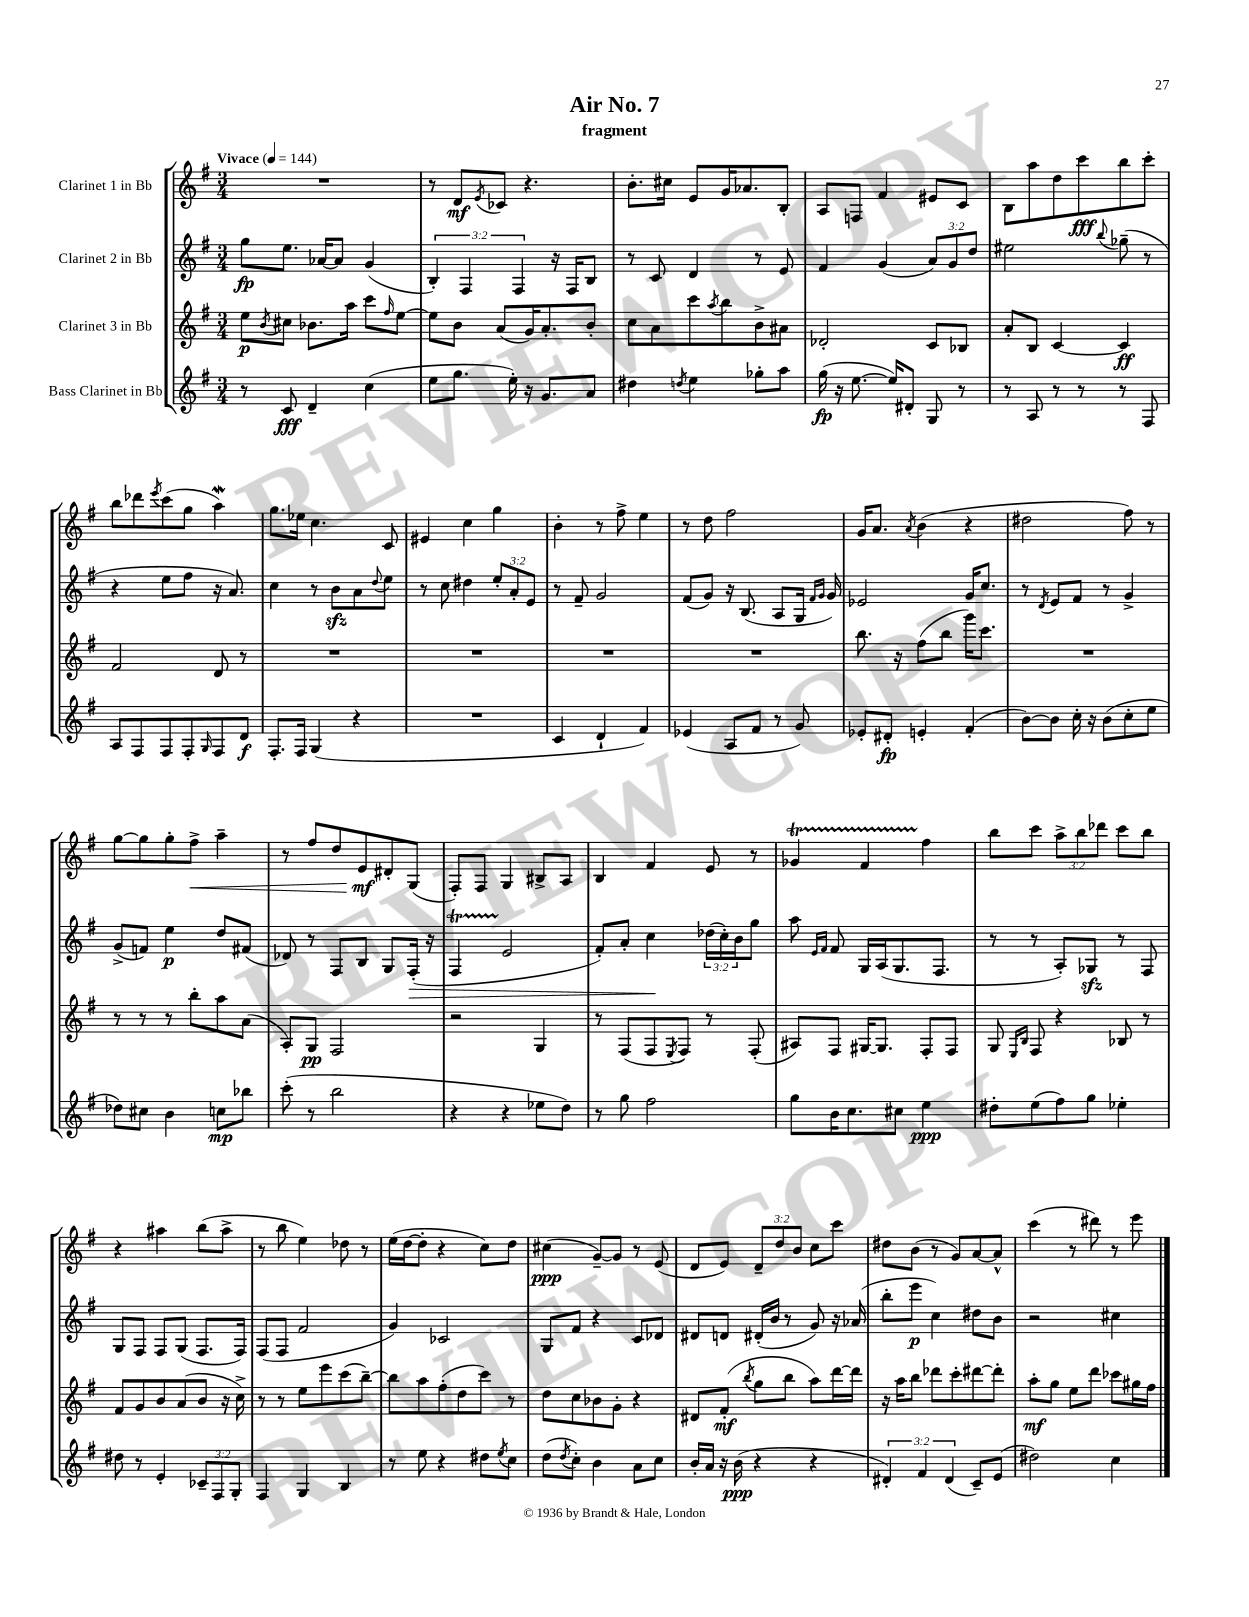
\header { title = "Air No. 7" subtitle = "fragment" }
<<
\new StaffGroup <<
\new Staff = "s0" \with { instrumentName = "Clarinet 1 in Bb" } {
    \clef treble \key g \major \numericTimeSignature \time 3/4 \override Staff.TupletNumber.text = #tuplet-number::calc-fraction-text \tempo "Vivace" 4 = 144
    R2. |
    r8 d'8\mf \acciaccatura { e'8 } ces'8 r4. |
    b'8.-. cis''16 e'8 g'16 aes'8. b8-. |
    a8 f8 fis'4 eis'8 c'8 |
    b8 a''8 d''8 c'''8\fff b''8 c'''8-. |
    b''8 des'''8 \acciaccatura { e'''8 } c'''8( g''8 a''4\mordent) |
    g''8. ees''16 c''4. c'8 |
    eis'4 c''4 g''4 |
    b'4-. r8 fis''8-> e''4 |
    r8 d''8 fis''2 |
    g'16 a'8. \acciaccatura { a'8 } b'4( r4 |
    dis''2 fis''8) r8 |
    g''8~ g''8 g''8-. fis''8->\< a''4-- |
    r8 fis''8 d''8 e'8\mf\! dis'8-. g8( |
    fis8-.) fis8 g4 bis8-> a8 |
    b4 fis'4 e'8 r8 |
    ges'4\startTrillSpan fis'4 fis''4\stopTrillSpan |
    b''8 c'''8 \tuplet 3/2 { a''8-> b''8 des'''8 } c'''8 b''8 |
    r4 ais''4 b''8( ais''8-> |
    r8 b''8 e''4) des''8 r8 |
    e''16( d''16~ d''8-. r4 c''8) d''8 |
    cis''4\ppp( g'8~--) g'8 r8 e'8( |
    d'8 e'8) \tuplet 3/2 { d'8-- d''8 b'8 } c''8 c'''8 |
    dis''8 b'8( r8 g'8) a'8~ a'8-^ |
    c'''4( r8 dis'''8) r8 e'''8 \bar "|." |
}
\new Staff = "s1" \with { instrumentName = "Clarinet 2 in Bb" } {
    \clef treble \key g \major \numericTimeSignature \time 3/4 \override Staff.TupletNumber.text = #tuplet-number::calc-fraction-text
    g''8\fp e''8. aes'16~ aes'8 g'4( |
    \tuplet 3/2 { b4-.) fis4 fis4 } r16 fis16 b8 |
    r8 c'8 d'4 r8 e'8 |
    fis'4 g'4( \tuplet 3/2 { a'8) g'8 d''8 } |
    eis''2 \appoggiatura { b''8 } ges''8--( r8 |
    r4 e''8 fis''8 r16 a'8.) |
    c''4 r8 b'8\sfz a'8 \appoggiatura { d''8 } e''8 |
    r8 c''8 dis''4 \tuplet 3/2 { e''8-. a'8-. e'8 } |
    r8 fis'8-- g'2 |
    fis'8( g'8) r16 b8.( a8 g16 \grace { fis'16 g'16 } g'16) |
    ees'2 g'16 c''8. |
    r8 \acciaccatura { d'8 } e'8 fis'8 r8 g'4-> |
    g'8->( f'8) e''4\p d''8 fis'8( |
    des'8) r8 fis8 b8 g8 fis16-.\>( r16 |
    fis4\startTrillSpan e'2\stopTrillSpan |
    fis'8-.) a'8-. c''4\! \tuplet 3/2 { des''16( c''16-.) b'16 } g''8 |
    a''8 \grace { e'16 fis'16 } fis'8 g16 a16( g8. fis8. |
    r8 r8 a8-.) ges8\sfz r8 fis8 |
    g8 fis8 fis8 g8( fis8. fis16) |
    fis8( fis8 fis'2 |
    g'4) ces'2 |
    g8 fis'8 r4 c'8 des'8 |
    dis'8 d'8 dis'16-.( b'16 r8 g'8) r16 aes'16( |
    b''8-. e'''8\p c''4) dis''8 b'8 |
    r2 cis''4 \bar "|." |
}
\new Staff = "s2" \with { instrumentName = "Clarinet 3 in Bb" } {
    \clef treble \key g \major \numericTimeSignature \time 3/4
    e''8\p \acciaccatura { b'8 } cis''8 bes'8. a''16 c'''8 \grace { fis''16 } e''8~ |
    e''8 b'8 a'8( g'16) a'8.-. b'8-. |
    c''8 a'8 c'''8 \acciaccatura { a''8 } b''8 b'8-> ais'8 |
    des'2-. c'8 bes8 |
    a'8-. b8 c'4~ c'4\ff |
    fis'2 d'8 r8 |
    R2. |
    R2. |
    R2. |
    R2. |
    b''8. r16 fis''8( b''8 g'''16) c'''8. |
    R2. |
    r8 r8 r8 b''8-. a''8 a'8( |
    a8-.) g8\pp fis2 |
    r2 g4 |
    r8 fis8( fis8 \acciaccatura { e8 } fis8) r8 fis8-.( |
    ais8) fis8 gis16~ gis8. fis8-. fis8 |
    g8 \grace { e16 b16 } fis8 r4 bes8 r8 |
    fis'8 g'8 b'8 a'8( b'8 r16 c''16->) |
    r8 r8 e''8 e'''8 c'''8( b''8~--) |
    b''8 a''8 fis''8-.( d''8 c'''8) r8 |
    d''8 c''8 bes'8 g'8-. r4 |
    dis'8 fis'8-.\mf( \acciaccatura { b''8 } g''8 b''8 a''8) d'''16~ d'''16 |
    r16 a''16 b''8 des'''8 c'''8-. dis'''8~ dis'''8-. |
    a''8-.\mf g''8 e''8 d'''8 ces'''8 gis''16 fis''16 \bar "|." |
}
\new Staff = "s3" \with { instrumentName = "Bass Clarinet in Bb" } {
    \clef treble \key g \major \numericTimeSignature \time 3/4 \override Staff.TupletNumber.text = #tuplet-number::calc-fraction-text
    r8 c'8\fff d'4-- c''4( |
    e''8 g''8. e''16-.) r16 g'8. a'8 |
    dis''4 \acciaccatura { d''8 } e''4 ges''8-. a''8 |
    g''16\fp( r16 e''8.~ e''16) dis'8-. g8 r8 |
    r8 a8 r8 r8 r8 fis8 |
    a8 fis8 fis8 fis8-. \grace { g16 } fis8 d'8\f |
    fis8.-. fis16 g4( r4 |
    R2. |
    c'4 d'4-! fis'4) |
    ees'4( a8 fis'8 r8 g'8) |
    ees'8-. dis'8-.\fp e'4-. fis'4-.( |
    b'8~) b'8 c''16-. r16 b'8( c''8-. e''8 |
    des''8) cis''8 b'4 c''8\mp bes''8 |
    c'''8-.( r8 b''2 |
    r4 r4 ees''8 d''8) |
    r8 g''8 fis''2 |
    g''8 b'16 c''8. cis''8 e''4\ppp |
    dis''8-. e''8( fis''8) g''8 ees''4-. |
    dis''8 r8 e'4-. \tuplet 3/2 { ces'8-- fis8 g8-. } |
    fis4 g4 b4 |
    r8 e''8 r4 dis''8 \acciaccatura { e''8 } c''8 |
    d''8( \acciaccatura { d''8 } c''8-.) b'4 a'8 c''8 |
    b'16-. a'16 r16 b'16\ppp( r4 r4 |
    \tuplet 3/2 { dis'4-.) fis'4 dis'4( } c'8--) e'8( |
    dis''2) c''4 \bar "|." |
}
>>
>>
\layout { \context { \Score \remove "Bar_number_engraver" } }
